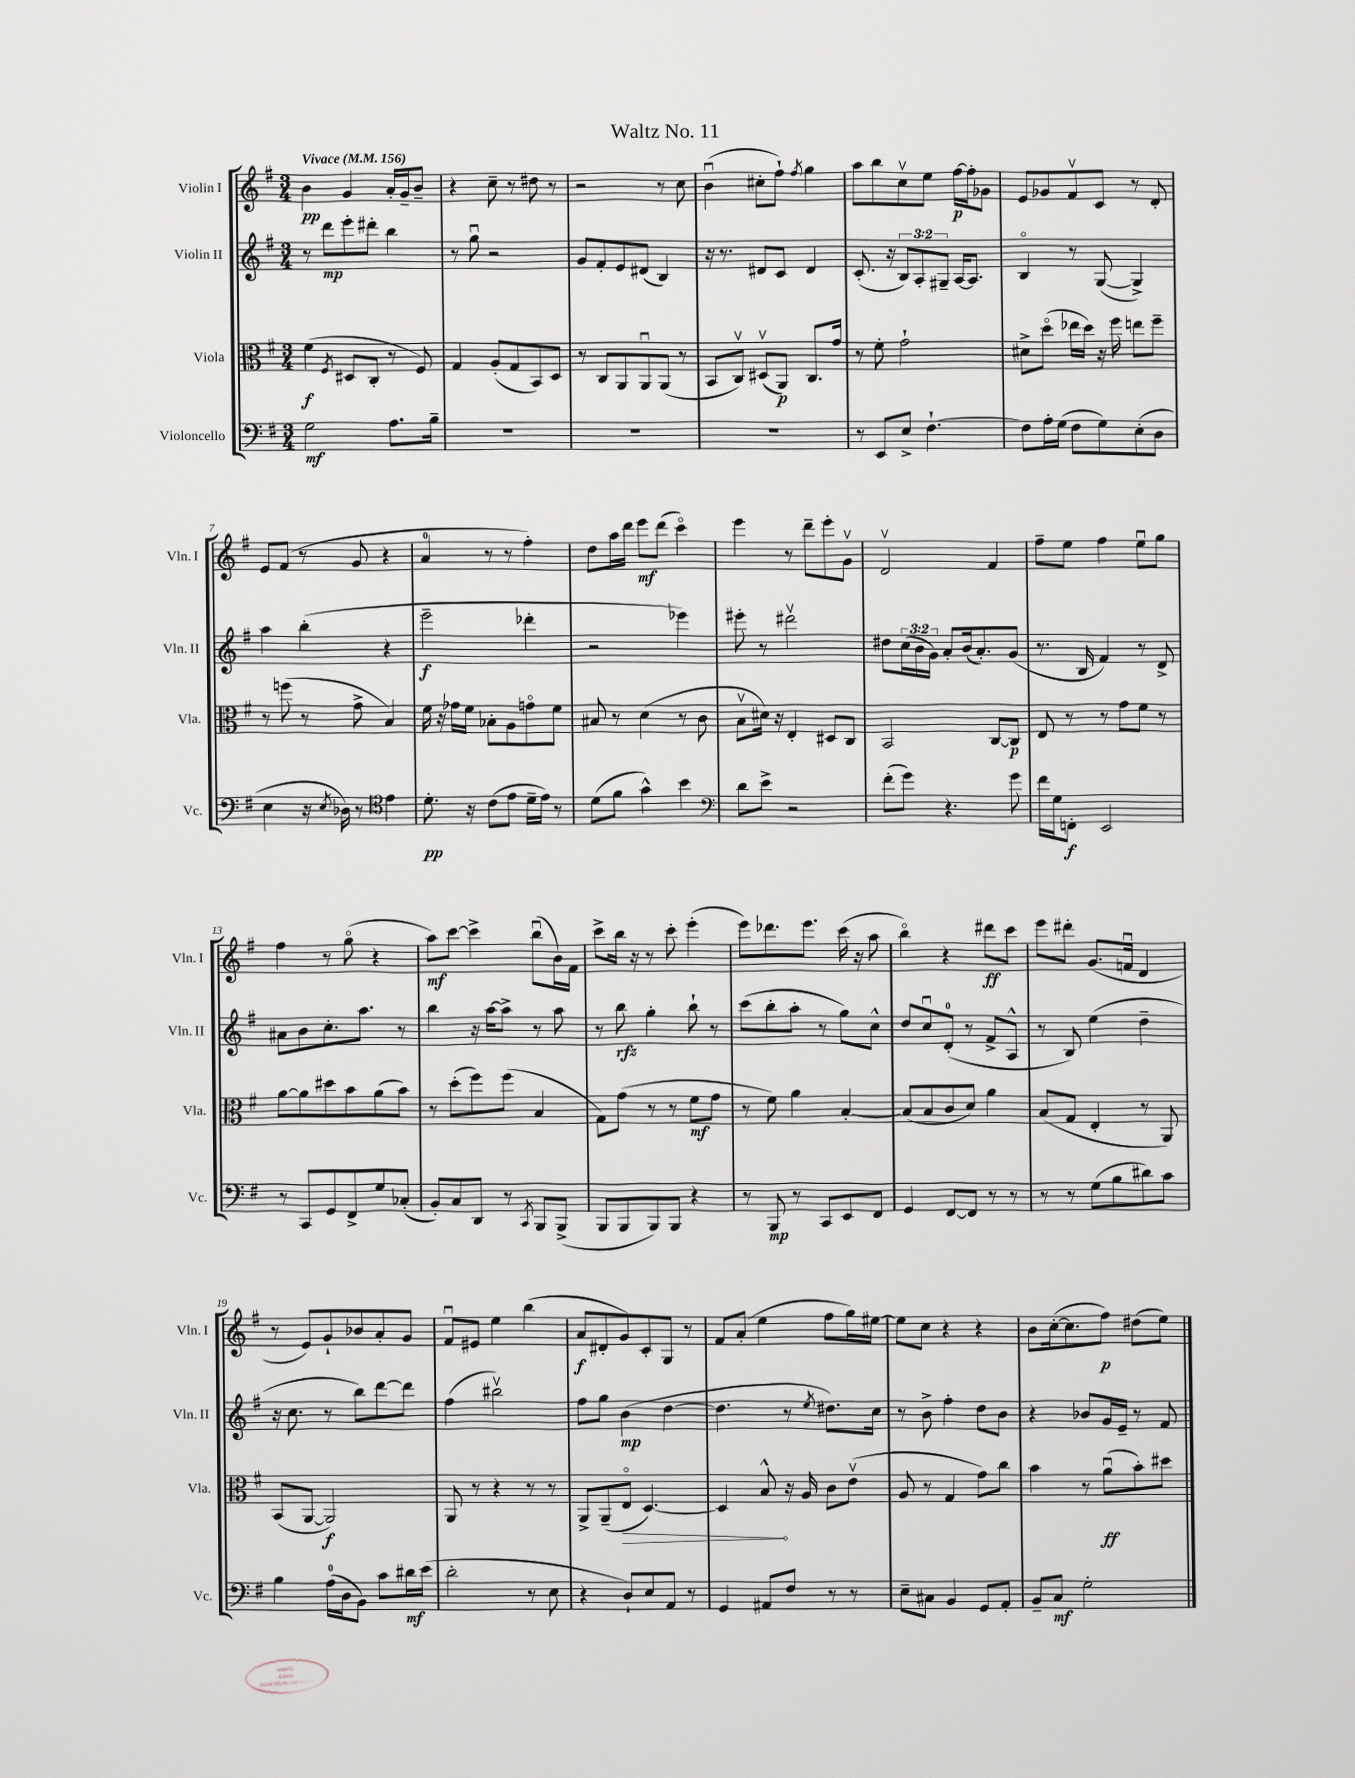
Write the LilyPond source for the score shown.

\header { title = "Waltz No. 11" }
<<
\new StaffGroup <<
\new Staff = "s0" \with { instrumentName = "Violin I" shortInstrumentName = "Vln. I" } {
    \clef treble \key g \major \numericTimeSignature \time 3/4 \tempo "Vivace" 4 = 156
    b'4\pp g'4 a'16-. g'16-- b'8-- |
    r4 c''8-- r8 dis''8 r8 |
    r2 r8 c''8 |
    b'4\downbow( cis''8-. fis''8-!) \acciaccatura { fis''8 } g''4 |
    a''8 b''8 c''8\upbow e''8 fis''16~\p fis''16-. ges'8 |
    e'8 ges'8 fis'8\upbow c'8 r8 d'8-. |
    e'8 fis'8( r8 g'8 r4 |
    a'4-0 r8 r8 fis''4-.) |
    d''8 a''16 d'''16 e'''8\mf d'''8( c'''4\flageolet) |
    e'''4 r8 d'''8-- e'''8-. g'8\upbow |
    d'2\upbow fis'4 |
    fis''8-- e''8 fis''4 e''8\downbow g''8 |
    fis''4 r8 g''8\flageolet( r4 |
    a''8\mf) c'''8~ c'''4-> b''8\downbow( b'16) fis'16 |
    c'''8-> b''16 r16 r8 c'''8-. e'''4-.( |
    e'''8) des'''8. e'''8. c'''16( r16 a''8 |
    b''4\flageolet) r4 dis'''8\ff c'''8 |
    e'''8 dis'''8-. g'8.( f'16\downbow d'4 |
    r8 e'8) g'8-! bes'8 a'8-. g'8 |
    fis'8\downbow eis'8 e''4 b''4( |
    a'8\f dis'8-. g'8) c'8-. g8 r8 |
    fis'8 a'8-.( e''4 fis''8 g''16) eis''16~ |
    eis''8 c''8 r4 r4 |
    b'8 c''16~-.( c''8. fis''8\p) dis''8( e''8) \bar "|." |
}
\new Staff = "s1" \with { instrumentName = "Violin II" shortInstrumentName = "Vln. II" } {
    \clef treble \key g \major \numericTimeSignature \time 3/4 \override Staff.TupletNumber.text = #tuplet-number::calc-fraction-text
    r8 d'''8\mp e'''8-. dis'''8-. b''4 |
    r8 g''8\downbow r2 |
    g'8 fis'8-. e'8 dis'8( b4) |
    r16 r8. dis'8 c'8 dis'4 |
    c'8.-.( r16 \tuplet 3/2 { b8) a8-. gis8-- } a16~ a8. |
    b4\flageolet r8 g8~( g4->) |
    a''4 b''4-.( r4 |
    e'''2--\f des'''4-. |
    r2 ees'''4) |
    eis'''8-. r8 dis'''2\upbow |
    dis''8 \tuplet 3/2 { c''16( b'16 g'16) } a'8-. b'16( a'8.-.) g'8( |
    r8. b16 fis'4) r8 d'8-> |
    ais'8 b'8 c''8.-. a''8. r8 |
    b''4 r16 a''16~ a''8-> r8 a''8 |
    r8 b''8\rfz g''4-. b''8-! r8 |
    c'''8( b''8-. a''8-. r8 g''8) c''8-^ |
    d''8 c''8\downbow d'8-0-.( r8 fis'8-> a8-^ |
    r8 b8) e''4( d''4-- |
    r16 c''8. r8 b''8) d'''8~ d'''8 |
    fis''4( bis''2\upbow) |
    fis''8 g''8 b'4\mp( d''4~ |
    d''4. r8 \acciaccatura { e''8 } dis''8.) c''16 |
    r8 b'8-> fis''4-. d''8 b'8 |
    r4 bes'8 g'16 e'16-- r8 fis'8 \bar "|." |
}
\new Staff = "s2" \with { instrumentName = "Viola" shortInstrumentName = "Vla." } {
    \clef alto \key g \major \numericTimeSignature \time 3/4
    fis'4\f( \acciaccatura { fis8 } dis8 c8-. r8 fis8) |
    g4 a8-.( g8 b,8) d8 |
    r8 c8 a,8 a,8\downbow a,8( r8 |
    b,8 c8\upbow) dis8\upbow( a,8\p) c8. g'16 |
    r8 fis'8-. g'2-! |
    dis'8-> d''8\flageolet( ees''16 d''16) r16 fis''16 e''8 fis''8-- |
    r8 f''8( r8 g'8-> b4) |
    fis'16 r16 ges'16 fis'16 bes8-. a8 g'8\flageolet fis'8 |
    bis8 r8 d'4( r8 c'8 |
    b8\upbow dis'16) r16 e4-. dis8 c8 |
    b,2 c8~ c8\p |
    e8 r8 r8 g'8 fis'8 r8 |
    a'8~ a'8 dis''8 b'8 a'8( b'8) |
    r8 d''8-.( fis''8) fis''8( b4 |
    g8) g'8( r8 r8 fis'8\mf g'8 |
    r8 fis'8) a'4 b4~-. |
    b8( b8 c'8 d'8) a'4 |
    b8( g8 e4-. r8 a,8) |
    b,8( a,8~ a,2\f) |
    a,8 r8 r4 r8 r8 |
    a,8-> a,8--( \once \override Hairpin.circled-tip = ##t e8\flageolet\> d4.~) |
    d4 b8-^\! r16 a16 c'8 e'8\upbow( |
    a8 r8 g4 g'8) c''8 |
    b'4 r8 a'8\downbow\ff( b'8-.) dis''8 \bar "|." |
}
\new Staff = "s3" \with { instrumentName = "Violoncello" shortInstrumentName = "Vc." } {
    \clef bass \key g \major \numericTimeSignature \time 3/4
    g2\mf a8. b16-- |
    R2. |
    R2. |
    R2. |
    r8 e,8 e8-> fis4.~-! |
    fis8 a16-. g16( fis8 g8) e8-.( d8 |
    e4 r16 \acciaccatura { e8 } des16) r8 \clef tenor e'4 |
    d'8.-.\pp r16 c'8( e'8 d'16-- e'16) r8 |
    d'8( fis'8 g'4-^) b'4 |
    \clef bass d'8 e'8-> r2 |
    fis'8-.( g'8) r4. g'8 |
    fis'16 g16 f,8-.\f e,2 |
    r8 c,8 g,8 fis,8-> g8 ces8-.( |
    b,8-.) c8 d,8 r8 \acciaccatura { c,8 } b,,8 b,,8->( |
    b,,8 b,,8 b,,8) b,,8 r4 |
    r8 b,,8\mp r8 c,8 e,8 fis,8 |
    g,4 fis,8~ fis,8 r8 r8 |
    r8 r8 g8( b8 dis'8) c'8 |
    b4 a16-0( d16 b,8) c'8 dis'16\mf e'16( |
    d'2-. r8 e8 |
    r4 d8-!) e8 a,8 r8 |
    g,4 ais,8 fis8 r8 r8 |
    e8-- cis8 b,4 g,8 a,8-. |
    b,8-- c8\mf g2-. \bar "|." |
}
>>
>>
